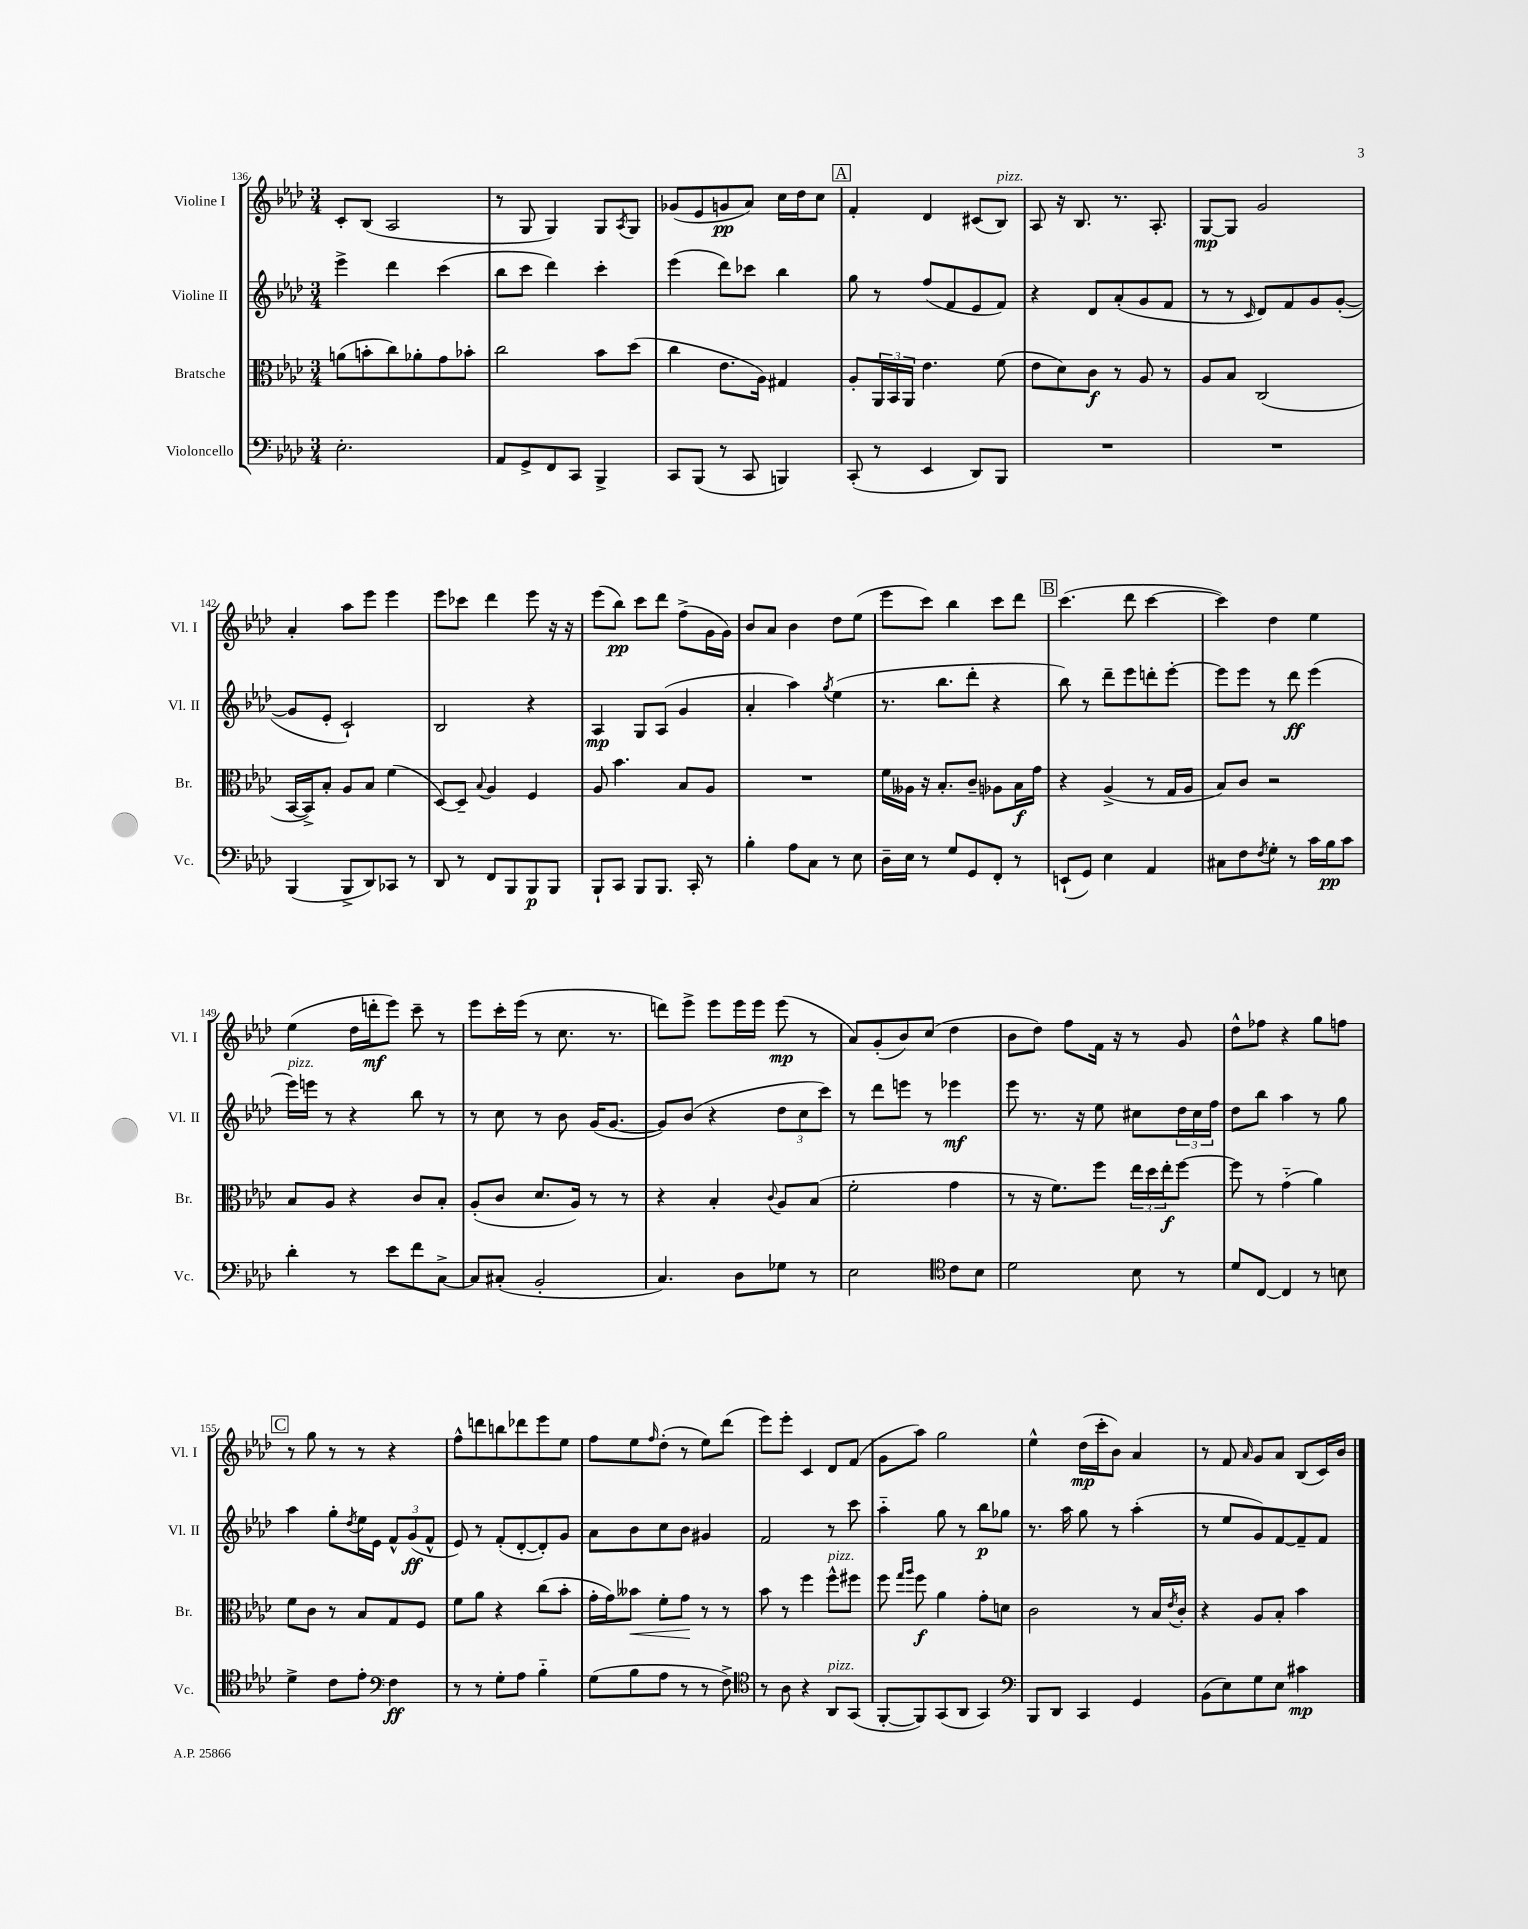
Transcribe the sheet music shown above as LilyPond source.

<<
\new StaffGroup <<
\new Staff = "s0" \with { instrumentName = "Violine I" shortInstrumentName = "Vl. I" } {
    \clef treble \key aes \major \numericTimeSignature \time 3/4
    c'8-. bes8( aes2 |
    r8 g8 g4) g8 \acciaccatura { aes8 } g8 |
    ges'8( ees'8 g'8\pp aes'8) c''16 des''16 c''8 |
    \mark \markup { \box "A" } f'4-. des'4 cis'8( bes8^\markup { \italic "pizz." }) |
    aes8 r16 bes8. r8. aes8.-. |
    g8~\mp g8 g'2 |
    aes'4-. aes''8 ees'''8 ees'''4 |
    ees'''8 ces'''8 des'''4 ees'''8 r16 r16 |
    ees'''8( bes''8\pp) c'''8 des'''8 f''8->( g'16 g'16) |
    bes'8 aes'8 bes'4 des''8 ees''8( |
    ees'''8 c'''8) bes''4 c'''8 des'''8 |
    \mark \markup { \box "B" } c'''4.( des'''8 c'''4~ |
    c'''4) des''4 ees''4 |
    ees''4( des''16 d'''16-.\mf ees'''8) c'''8-- r8 |
    ees'''8 c'''16-. ees'''16( r8 c''8. r8. |
    d'''8) ees'''8-> ees'''8 ees'''16 ees'''16 ees'''8\mp( r8 |
    aes'8) g'8-.( bes'8) c''8( des''4 |
    bes'8 des''8) f''8 f'16 r16 r8 g'8 |
    des''8-^ fes''8 r4 g''8 f''8 |
    \mark \markup { \box "C" } r8 g''8 r8 r8 r4 |
    f''8-^ d'''8 b''8 des'''8 ees'''8 ees''8 |
    f''8 ees''8 \grace { f''16 } des''8-.( r8 ees''8) des'''8( |
    ees'''8) ees'''8-. c'4 des'8 f'8( |
    g'8 aes''8) g''2 |
    ees''4-^ des''16\mp( c'''16-. bes'8) aes'4 |
    r8 f'8 \grace { aes'16 } g'8 aes'8 bes8( c'16) bes'16 \bar "|." |
}
\new Staff = "s1" \with { instrumentName = "Violine II" shortInstrumentName = "Vl. II" } {
    \clef treble \key aes \major \numericTimeSignature \time 3/4
    ees'''4-> des'''4 c'''4( |
    bes''8 c'''8 des'''4) c'''4-. |
    ees'''4( des'''8) ces'''8 bes''4 |
    \mark \markup { \box "A" } g''8 r8 f''8( f'8 ees'8 f'8) |
    r4 des'8 aes'8-.( g'8 f'8 |
    r8 r8 \grace { c'16 } des'8) f'8 g'8 g'8~-.( |
    g'8 ees'8-. c'2-!) |
    bes2 r4 |
    aes4\mp g8 aes8( g'4 |
    aes'4-. aes''4) \acciaccatura { g''8 } ees''4( |
    r8. bes''8. des'''8-. r4 |
    \mark \markup { \box "B" } bes''8) r8 des'''8-- ees'''8 d'''8-. ees'''8~-. |
    ees'''8 ees'''8 r8 des'''8\ff ees'''4( |
    ees'''16^\markup { \italic "pizz." }) e'''16 r8 r4 bes''8 r8 |
    r8 c''8 r8 bes'8 g'16( g'8.~ |
    g'8) bes'8( r4 \tuplet 3/2 { des''8 c''8 c'''8) } |
    r8 des'''8 e'''8 r8 ees'''4\mf |
    ees'''8 r8. r16 ees''8 cis''8 \tuplet 3/2 { des''16 cis''16 f''16 } |
    des''8 bes''8 aes''4 r8 g''8 |
    \mark \markup { \box "C" } aes''4 g''8-. \acciaccatura { des''8 } ees''16 ees'16 \tuplet 3/2 { f'8-^ g'8\ff( f'8-^ } |
    ees'8) r8 f'8-.( des'8~-. des'8-.) g'8 |
    aes'8 bes'8 c''8 bes'8 gis'4 |
    f'2 r8 c'''8 |
    aes''4-_ g''8 r8 bes''8\p ges''8 |
    r8. aes''16 g''8 r8 aes''4-.( |
    r8 ees''8 g'8) f'8~ f'8-- f'8 \bar "|." |
}
\new Staff = "s2" \with { instrumentName = "Bratsche" shortInstrumentName = "Br." } {
    \clef alto \key aes \major \numericTimeSignature \time 3/4
    a'8( b'8-. c''8) aes'8-. g'8 bes'8-. |
    c''2 bes'8 des''8( |
    c''4 ees'8. aes16) gis4 |
    \mark \markup { \box "A" } aes8-. \tuplet 3/2 { aes,16 bes,16 aes,16 } ees'4. f'8( |
    ees'8 des'8) c'8\f r8 aes8 r8 |
    aes8 bes8 c2( |
    bes,16~ bes,16->) bes8-. aes8 bes8 f'4( |
    des8~) des8-- \appoggiatura { bes8 } aes4 f4 |
    aes8 bes'4. bes8 aes8 |
    R2. |
    f'16 aeses16 r16 bes8.-. c'8-- aes8 bes16\f g'16 |
    \mark \markup { \box "B" } r4 aes4->( r8 g16 aes16 |
    bes8) c'8 r2 |
    bes8 aes8 r4 c'8 bes8-. |
    aes8-.( c'8 des'8. aes16) r8 r8 |
    r4 bes4-. \appoggiatura { c'8 } aes8 bes8( |
    f'2-. g'4 |
    r8 r16 f'8.) f''8 \tuplet 3/2 { ees''16 des''16 ees''16-.\f } f''8~ |
    f''8 r8 g'4-_( aes'4) |
    \mark \markup { \box "C" } f'8 c'8 r8 bes8 g8 f8 |
    f'8 aes'8 r4 c''8( bes'8-. |
    g'16-. g'16) beses'8\< f'8-. g'8\! r8 r8 |
    bes'8 r8 f''4 f''8-^^\markup { \italic "pizz." } fis''8 |
    f''8 \grace { g''16 aes''16 } f''8\f aes'4 g'8-. d'8 |
    c'2 r8 bes16 \acciaccatura { ees'8 } c'16-. |
    r4 aes8 bes8-. bes'4 \bar "|." |
}
\new Staff = "s3" \with { instrumentName = "Violoncello" shortInstrumentName = "Vc." } {
    \clef bass \key aes \major \numericTimeSignature \time 3/4
    ees2.-. |
    aes,8 g,8-> f,8 c,8 bes,,4-> |
    c,8 bes,,8( r8 c,8 b,,4) |
    \mark \markup { \box "A" } c,8-.( r8 ees,4 des,8) bes,,8 |
    R2. |
    R2. |
    bes,,4( bes,,8-> des,8) ces,8 r8 |
    des,8 r8 f,8 bes,,8 bes,,8\p bes,,8 |
    bes,,8-! c,8 bes,,8 bes,,8. c,16-. r8 |
    bes4-. aes8 c8 r8 ees8 |
    des16-- ees16 r8 g8 g,8 f,8-. r8 |
    \mark \markup { \box "B" } e,8-!( g,8) ees4 aes,4 |
    cis8 f8 \acciaccatura { f8 } g8-. r8 c'16 bes16\pp c'8 |
    des'4-. r8 ees'8 f'8 c8~-> |
    c8 cis8-.( bes,2-. |
    c4.) des8 ges8 r8 |
    ees2 \clef tenor c'8 bes8 |
    des'2 bes8 r8 |
    des'8 c8~ c4 r8 b8 |
    \mark \markup { \box "C" } des'4-> c'8 ees'8-. \clef bass f4\ff |
    r8 r8 g8-. aes8 bes4-_ |
    g8( bes8 aes8 r8 r8 f8->) |
    \clef tenor r8 aes8 r4 aes,8^\markup { \italic "pizz." } g,8( |
    f,8~-. f,8) g,8( aes,8 g,4) |
    \clef bass bes,,8 des,8 c,4 g,4 |
    bes,8( ees8) g8 ees8 cis'4\mp \bar "|." |
}
>>
>>
\layout { \context { \Score currentBarNumber = #136 } }
